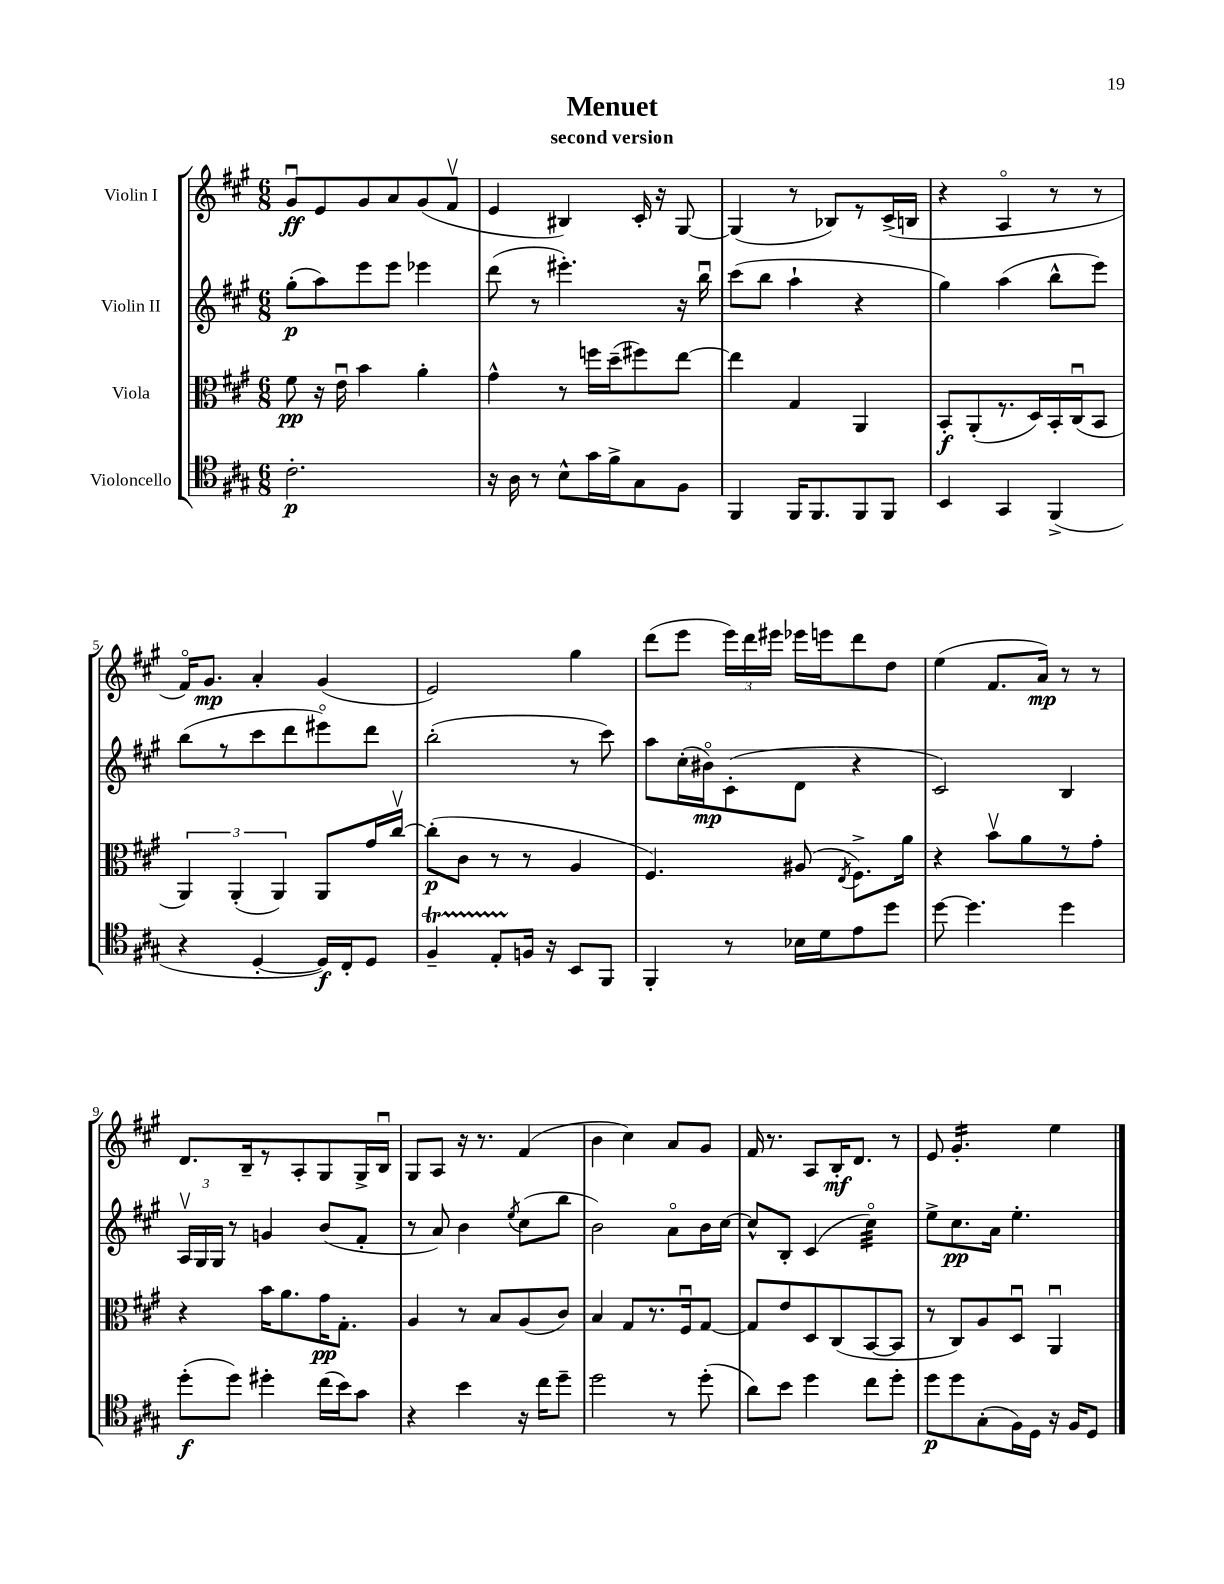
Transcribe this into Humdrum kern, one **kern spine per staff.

**kern	**kern	**kern	**kern
*staff4	*staff3	*staff2	*staff1
*clefC4	*clefC3	*clefG2	*clefG2
*k[f#c#g#]	*k[f#c#g#]	*k[f#c#g#]	*k[f#c#g#]
*M6/8	*M6/8	*M6/8	*M6/8
2.c#'	8f#	(8gg#'	8g#u
.	16r	8aa)	8e
.	16eu	.	.
.	4b	8eee	8g#
.	.	8eee	8a
.	4a'	4eee-	(8g#
.	.	.	8f#v
=	=	=	=
16r	4g#^^	(8ddd	4e
16A	.	.	.
8r	.	8r	.
8B^^	8r	4.eee#')	4B#)
16g#	16ff	.	.
16f#^	(16dd~	.	.
8G#	8ff#)	.	16c#'
.	.	.	16r
8F#	[8ee	16r	[8G#
.	.	16bbu	.
=	=	=	=
4FF#	4ee]	(8ccc#	(4G#]
.	.	8bb	.
16FF#	4G#	4aa`	8r
8.FF#	.	.	.
.	.	.	8B-)
8FF#	4AA	4r	8r
8FF#	.	.	(16c#^
.	.	.	16B
=	=	=	=
4BB	8BB'	4gg#)	4r
.	(8AA'	.	.
4GG#	8.r	(4aa	4Ao
.	16D)	.	.
(4FF#^	16BB'	8bb^^	8r
.	(16C#u	.	.
.	8BB	8eee)	8r
=	=	=	=
4r	6AA)	(8bb	16f#o)
.	.	.	8.g#
.	.	8r	.
.	(6AA'	.	.
[4D'	.	8ccc#	4a'
.	6AA)	.	.
.	.	8ddd	.
16D])	8AA	8eee#o)	(4g#
16C#'	.	.	.
8D	16g#	8ddd	.
.	[16cc#v	.	.
=	=	=	=
4F#~	(8cc#']	(2bb'	2e)
.	8c#	.	.
8E'	8r	.	.
16F	8r	.	.
16r	.	.	.
8BB	4A	8r	4gg#
8FF#	.	8ccc#)	.
=	=	=	=
4FF#'	4.F#)	8aa	(8ddd
.	.	(16cc#'	8eee
.	.	16b#o)	.
8r	.	(8c#'	24eee)
.	.	.	24ddd
.	.	.	24eee#
16B-	(8A#	8d	16eee-
16d	.	.	16eee
.	8qE	.	.
8e	8.F#^)	4r	8ddd
8dd	.	.	8dd
.	16a	.	.
=	=	=	=
[8dd	4r	2c#)	(4ee
4.dd]	.	.	.
.	8bv	.	8.f#
.	8a	.	.
.	.	.	16a)
4dd	8r	4B	8r
.	8g#'	.	8r
=	=	=	=
(8dd'	4r	24Av	8.d
.	.	24G#	.
.	.	24G#	.
8dd)	.	8r	.
.	.	.	16B~
4dd#'	16b	4g	8r
.	8.a	.	.
.	.	.	8A'
(16cc#	16g#	(8b	8G#
16b)	8.G#'	.	.
8g#	.	8f#'	16G#^
.	.	.	16Bu
=	=	=	=
4r	4A	8r	8G#
.	.	8a)	8A
4b	8r	4b	16r
.	.	.	8.r
.	8B	.	.
.	.	8qee	.
16r	(8A	(8cc#	(4f#
16cc#	.	.	.
8dd~	8c#)	8bb	.
=	=	=	=
2dd	4B	2b)	4b
.	8G#	.	4cc#)
.	8.r	.	.
8r	.	8ao	8a
.	16F#u	.	.
(8dd'	[8G#	16b	8g#
.	.	[16cc#	.
=	=	=	=
8a)	8G#]	8cc#^^]	16f#
.	.	.	8.r
8b	8e	8B'	.
4dd	8D	(4c#	8A
.	(8C#	.	16B'
.	.	.	8.d
8cc#	[8BB	4cc#o)	.
8dd'	8BB]	.	8r
=	=	=	=
8dd	8r	8ee^	8e
8dd	8C#)	8.cc#	4.g#'
(8G#'	8A	.	.
.	.	16a	.
16F#)	8Du	4.ee'	.
16D	.	.	.
16r	4AAu	.	4ee
16F#	.	.	.
8D	.	.	.
==	==	==	==
*-	*-	*-	*-
